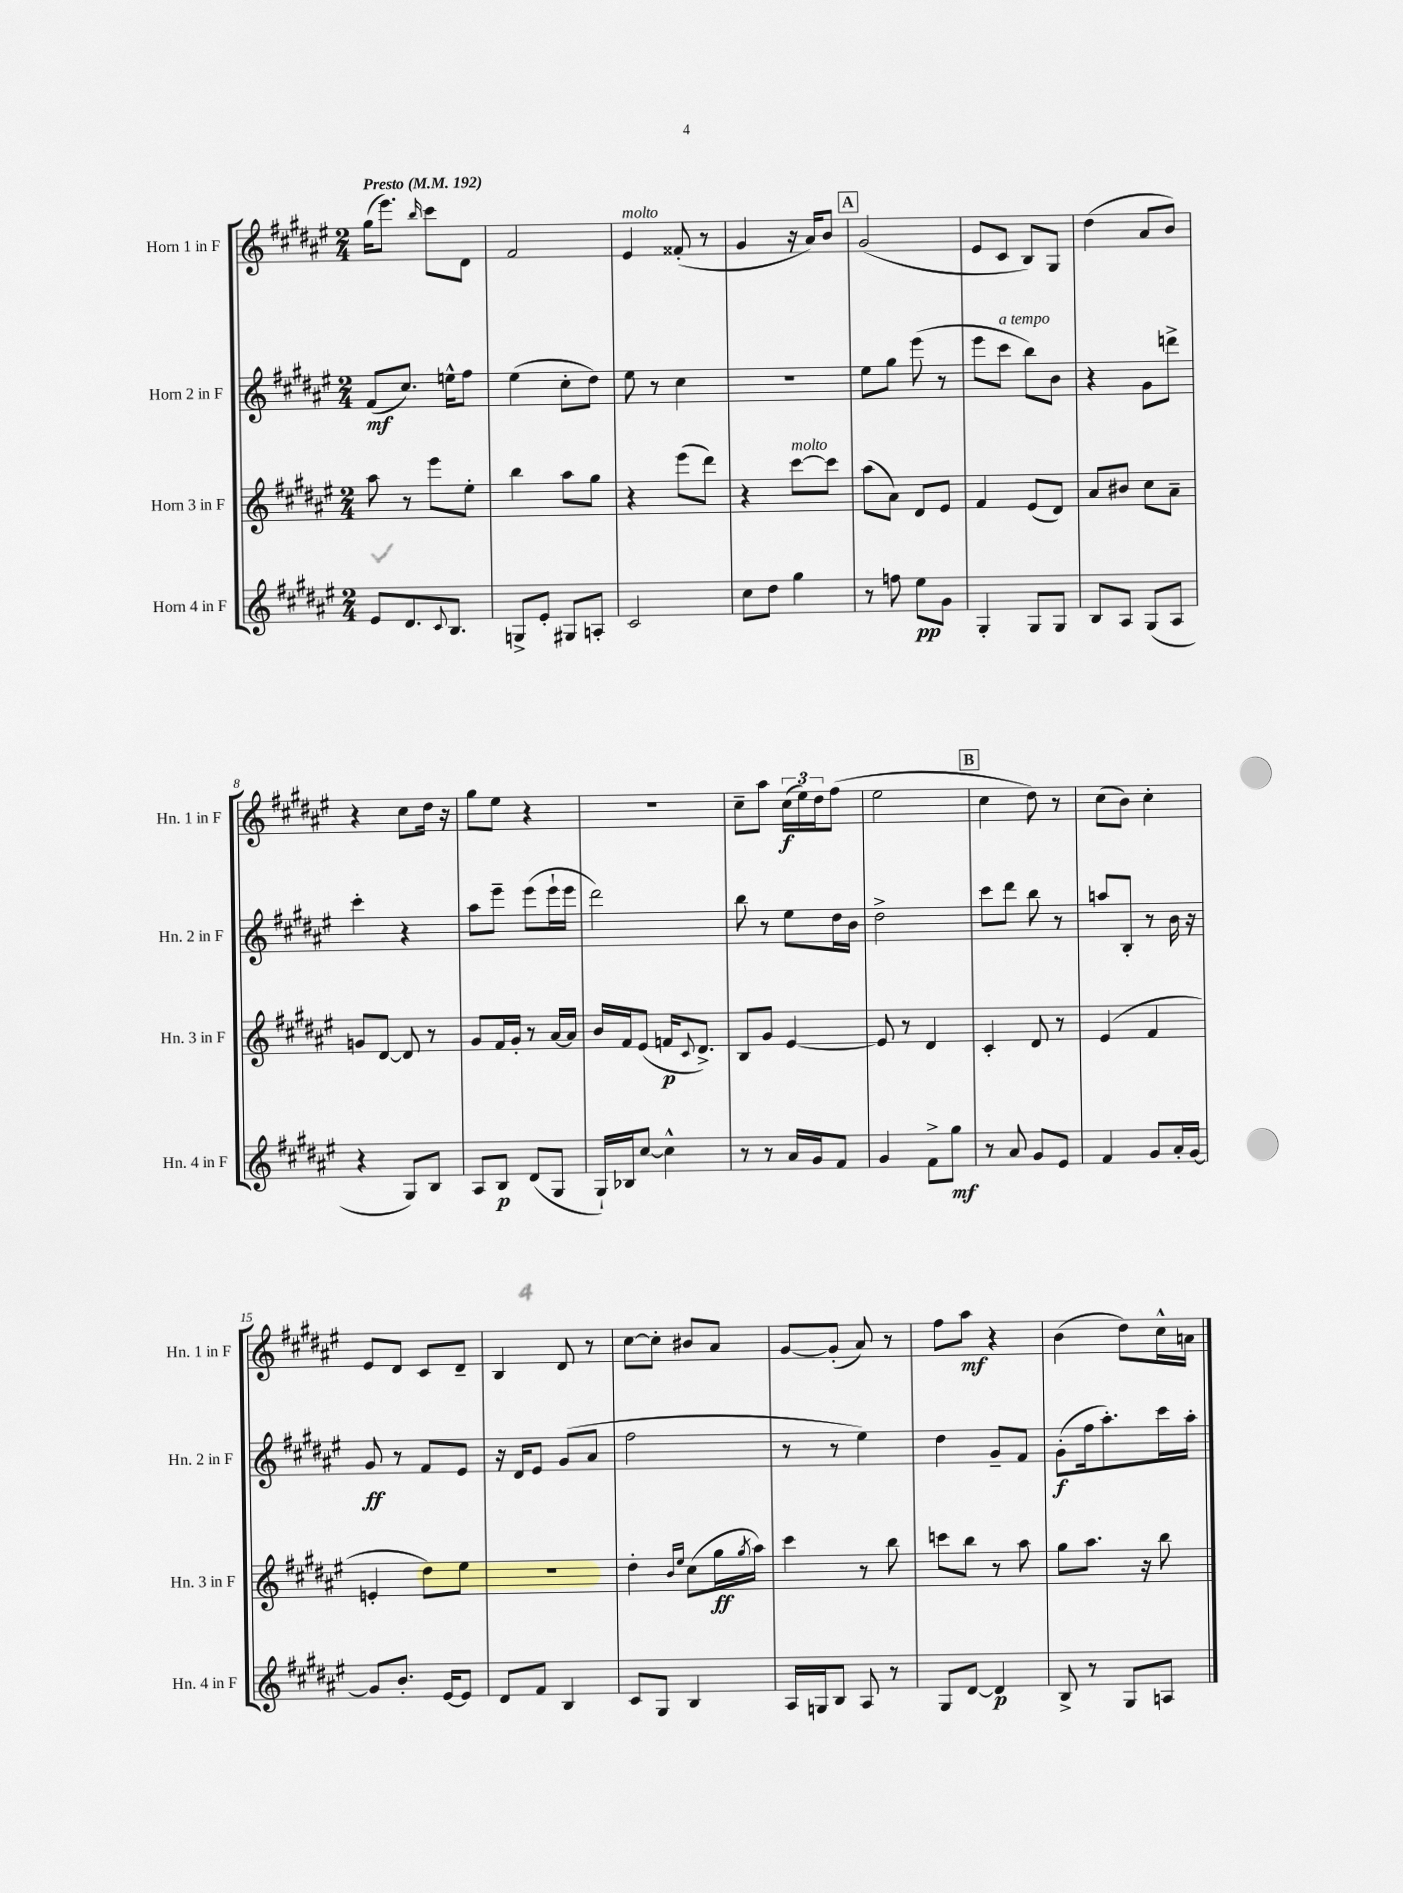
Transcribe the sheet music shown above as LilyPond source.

<<
\new StaffGroup <<
\new Staff = "s0" \with { instrumentName = "Horn 1 in F" shortInstrumentName = "Hn. 1 in F" } {
    \clef treble \key fis \major \numericTimeSignature \time 2/4 \tempo "Presto" 4 = 192
    gis''16( eis'''8.) \grace { b''16 } cis'''8 dis'8 |
    fis'2 |
    eis'4^\markup { \italic "molto" } fisis'8-.( r8 |
    gis'4 r16 ais'16) b'8 |
    \mark \markup { \box "A" } gis'2( |
    eis'8 cis'8 b8) gis8 |
    dis''4( ais'8 b'8) |
    r4 cis''8 dis''16 r16 |
    gis''8 eis''8 r4 |
    R2 |
    cis''8-- ais''8 \tuplet 3/2 { cis''16\f( eis''16) dis''16 } fis''8( |
    eis''2 |
    \mark \markup { \box "B" } cis''4 dis''8) r8 |
    cis''8( b'8) cis''4-. |
    eis'8 dis'8 cis'8 dis'8-- |
    b4 dis'8 r8 |
    cis''8~ cis''8-. bis'8 ais'8 |
    gis'8~ gis'8-.( ais'8) r8 |
    fis''8 ais''8\mf r4 |
    b'4( dis''8) cis''16-^ a'16 \bar "|." |
}
\new Staff = "s1" \with { instrumentName = "Horn 2 in F" shortInstrumentName = "Hn. 2 in F" } {
    \clef treble \key fis \major \numericTimeSignature \time 2/4
    fis'8\mf( cis''8.) e''16-^ fis''8 |
    eis''4( cis''8-. dis''8) |
    eis''8 r8 cis''4 |
    R2 |
    \mark \markup { \box "A" } eis''8 gis''8 eis'''8( r8 |
    eis'''8 cis'''8^\markup { \italic "a tempo" } b''8) b'8 |
    r4 gis'8 d'''8-> |
    cis'''4-. r4 |
    ais''8 eis'''8-- eis'''8( eis'''16-! eis'''16 |
    dis'''2) |
    b''8 r8 eis''8 dis''16 b'16 |
    dis''2-> |
    \mark \markup { \box "B" } cis'''8 dis'''8 b''8 r8 |
    a''8 b8-. r8 b'16 r16 |
    gis'8\ff r8 fis'8 eis'8 |
    r16 dis'16 eis'8 gis'8( ais'8 |
    fis''2 |
    r8 r8 eis''4) |
    dis''4 gis'8-- fis'8 |
    gis'8-.\f( fis''16 ais''8.-.) cis'''16 ais''16-. \bar "|." |
}
\new Staff = "s2" \with { instrumentName = "Horn 3 in F" shortInstrumentName = "Hn. 3 in F" } {
    \clef treble \key fis \major \numericTimeSignature \time 2/4
    ais''8 r8 eis'''8 eis''8-. |
    b''4 ais''8 gis''8 |
    r4 eis'''8( dis'''8) |
    r4 cis'''8~^\markup { \italic "molto" } cis'''8 |
    \mark \markup { \box "A" } ais''8( ais'8) dis'8 eis'8 |
    fis'4 eis'8( dis'8) |
    ais'8 bis'8 cis''8 ais'8-- |
    g'8 dis'8~ dis'8 r8 |
    gis'8 fis'16 gis'16-. r8 ais'16~ ais'16 |
    b'16 fis'16 eis'8( f'16\p \appoggiatura { cis'8 } dis'8.->) |
    b8 gis'8 eis'4~ |
    eis'8 r8 dis'4 |
    \mark \markup { \box "B" } cis'4-. dis'8 r8 |
    eis'4( fis'4 |
    e'4-. dis''8) eis''8 |
    r2 |
    dis''4-. \grace { b'16 eis''16 } cis''8( gis''16\ff \acciaccatura { gis''8 } ais''16) |
    cis'''4 r8 b''8 |
    c'''8 b''8 r8 ais''8 |
    gis''8 ais''8. r16 b''8 \bar "|." |
}
\new Staff = "s3" \with { instrumentName = "Horn 4 in F" shortInstrumentName = "Hn. 4 in F" } {
    \clef treble \key fis \major \numericTimeSignature \time 2/4
    eis'8 dis'8. \appoggiatura { cis'8 } b8. |
    g8-> eis'8-. gis8 a8-. |
    cis'2 |
    cis''8 dis''8 gis''4 |
    \mark \markup { \box "A" } r8 f''8 eis''8\pp gis'8 |
    gis4-. gis8 gis8 |
    b8 ais8 gis8( ais8 |
    r4 gis8) b8 |
    ais8 b8\p dis'8( gis8 |
    gis16-!) bes16 cis''8~ cis''4-^ |
    r8 r8 ais'16 gis'16 fis'8 |
    gis'4 fis'8-> gis''8\mf |
    \mark \markup { \box "B" } r8 ais'8 gis'8 eis'8 |
    fis'4 gis'8 ais'16-. gis'16~ |
    gis'8 b'8.-. eis'16~ eis'8 |
    dis'8 fis'8 b4 |
    cis'8 gis8 b4 |
    ais16 g16 b8 ais8 r8 |
    gis8 dis'8~ dis'4\p |
    b8-> r8 gis8 a8 \bar "|." |
}
>>
>>
